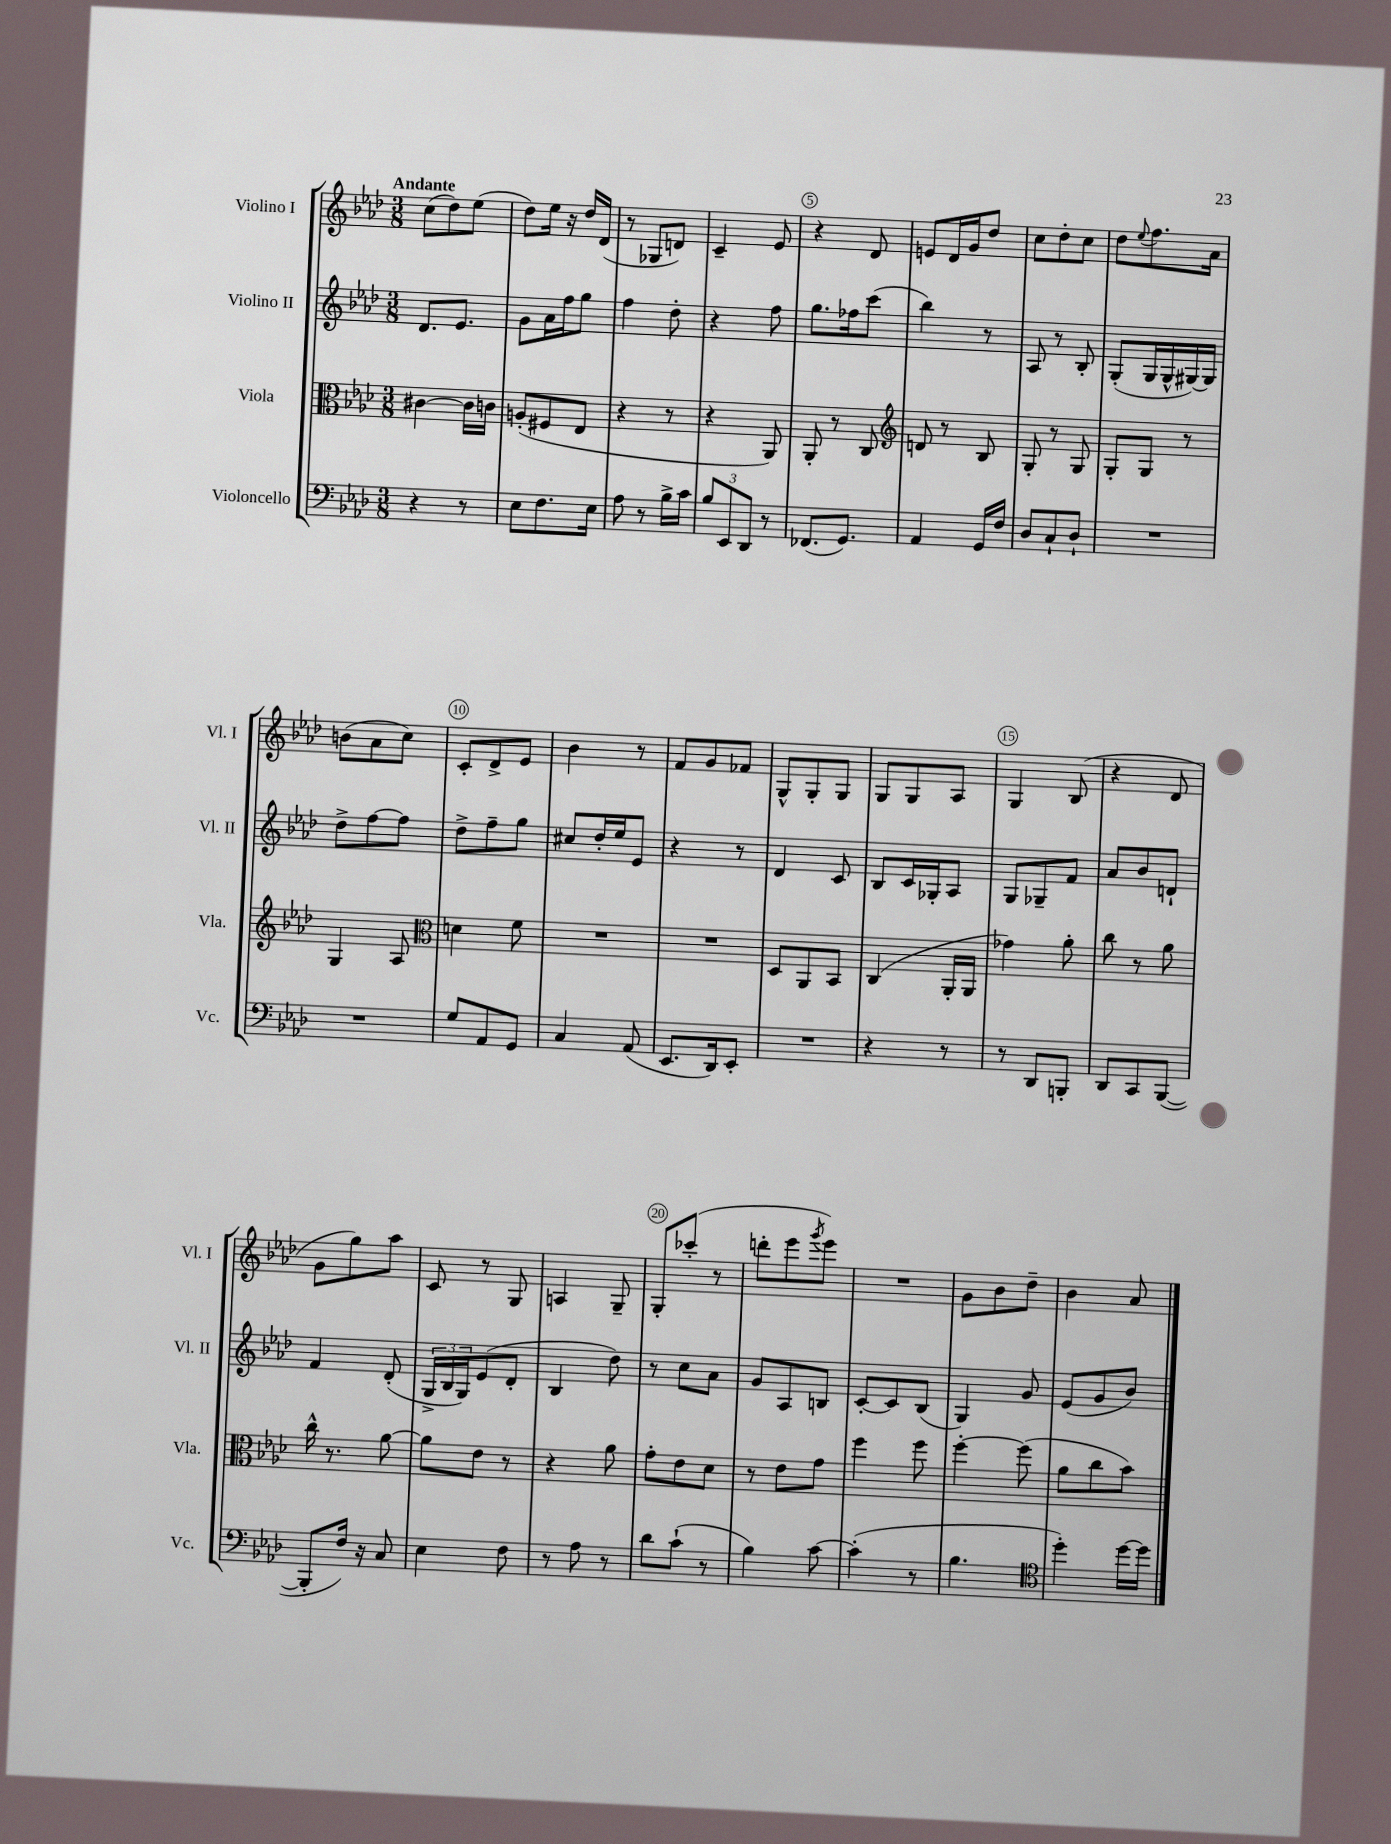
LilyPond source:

<<
\new StaffGroup <<
\new Staff = "s0" \with { instrumentName = "Violino I" shortInstrumentName = "Vl. I" } {
    \clef treble \key aes \major \numericTimeSignature \time 3/8 \tempo "Andante"
    c''8( des''8) ees''8( |
    des''8) ees''16 r16 des''16 des'16( |
    r8 ges8 d'8) |
    c'4-- ees'8 |
    r4 des'8 |
    e'8 des'16 g'16 des''8 |
    c''8 des''8-. c''8 |
    des''8 \appoggiatura { ees''8 } f''8. aes'16 |
    b'8( aes'8 c''8) |
    c'8-. des'8-> ees'8 |
    bes'4 r8 |
    f'8 g'8 fes'8 |
    g8-^ g8-. g8 |
    g8 g8 aes8 |
    g4 bes8( |
    r4 des'8 |
    g'8 g''8) aes''8 |
    c'8 r8 g8 |
    a4 g8-- |
    g8-. ces'''8-.( r8 |
    d'''8-. ees'''8 \acciaccatura { g'''8 } ees'''8) |
    R4. |
    g'8 bes'8 des''8-- |
    bes'4 aes'8 \bar "|." |
}
\new Staff = "s1" \with { instrumentName = "Violino II" shortInstrumentName = "Vl. II" } {
    \clef treble \key aes \major \numericTimeSignature \time 3/8
    des'8. ees'8. |
    g'8 aes'16 f''16 g''8 |
    f''4 des''8-. |
    r4 f''8 |
    g''8. fes''16 c'''8( |
    bes''4) r8 |
    aes8 r8 bes8-. |
    g8-.( g16 g16-^ gis16~) gis16 |
    des''8-> f''8~ f''8 |
    des''8-> f''8-- g''8 |
    cis''8 des''16-. ees''16 ees'8 |
    r4 r8 |
    des'4 c'8 |
    bes8 c'16 ges16-. aes8 |
    g8 ges8-- f'8 |
    aes'8 bes'8 d'8-! |
    f'4 des'8-.( |
    \tuplet 3/2 { g16-> bes16 g16) } ees'8( des'8-. |
    bes4 des''8) |
    r8 c''8 aes'8 |
    g'8 aes8 b8 |
    c'8~-. c'8 bes8( |
    g4) g'8 |
    ees'8( g'8 bes'8) \bar "|." |
}
\new Staff = "s2" \with { instrumentName = "Viola" shortInstrumentName = "Vla." } {
    \clef alto \key aes \major \numericTimeSignature \time 3/8
    cis'4~ cis'16 c'16 |
    a8-.( fis8 ees8 |
    r4 r8 |
    r4 aes,8) |
    aes,8-. r8 c8 |
    \clef treble d'8 r8 bes8 |
    g8-. r8 g8 |
    g8-. g8 r8 |
    g4 aes8 |
    \clef alto d'4 f'8 |
    R4. |
    R4. |
    des8 aes,8 bes,8 |
    c4( aes,16-. aes,16 |
    ges'4) aes'8-. |
    c''8 r8 aes'8 |
    c''16-^ r8. aes'8~ |
    aes'8 ees'8 r8 |
    r4 aes'8 |
    g'8-. ees'8 des'8 |
    r8 ees'8 g'8 |
    f''4 f''8 |
    f''4~-. f''8( |
    aes'8 c''8 bes'8) \bar "|." |
}
\new Staff = "s3" \with { instrumentName = "Violoncello" shortInstrumentName = "Vc." } {
    \clef bass \key aes \major \numericTimeSignature \time 3/8
    r4 r8 |
    ees8 f8. ees16 |
    aes8 r8 bes16-> c'16 |
    \tuplet 3/2 { bes8 ees,8 des,8 } r8 |
    fes,8.( g,8.) |
    aes,4 g,16 f16 |
    des8 c8-! des8-! |
    R4. |
    R4. |
    g8 aes,8 g,8 |
    c4 aes,8( |
    ees,8. des,16) ees,8-. |
    R4. |
    r4 r8 |
    r8 des,8 b,,8-. |
    des,8 c,8 bes,,8~( |
    bes,,8-. f16) r16 c8 |
    ees4 f8 |
    r8 aes8 r8 |
    des'8 c'8-!( r8 |
    bes4) c'8~ |
    c'4-.( r8 |
    bes4. |
    \clef tenor des''4-.) des''16~ des''16 \bar "|." |
}
>>
>>
\layout { \context { \Score \override BarNumber.break-visibility = ##(#f #t #t) barNumberVisibility = #(every-nth-bar-number-visible 5) \override BarNumber.stencil = #(make-stencil-circler 0.1 0.3 ly:text-interface::print) } }
